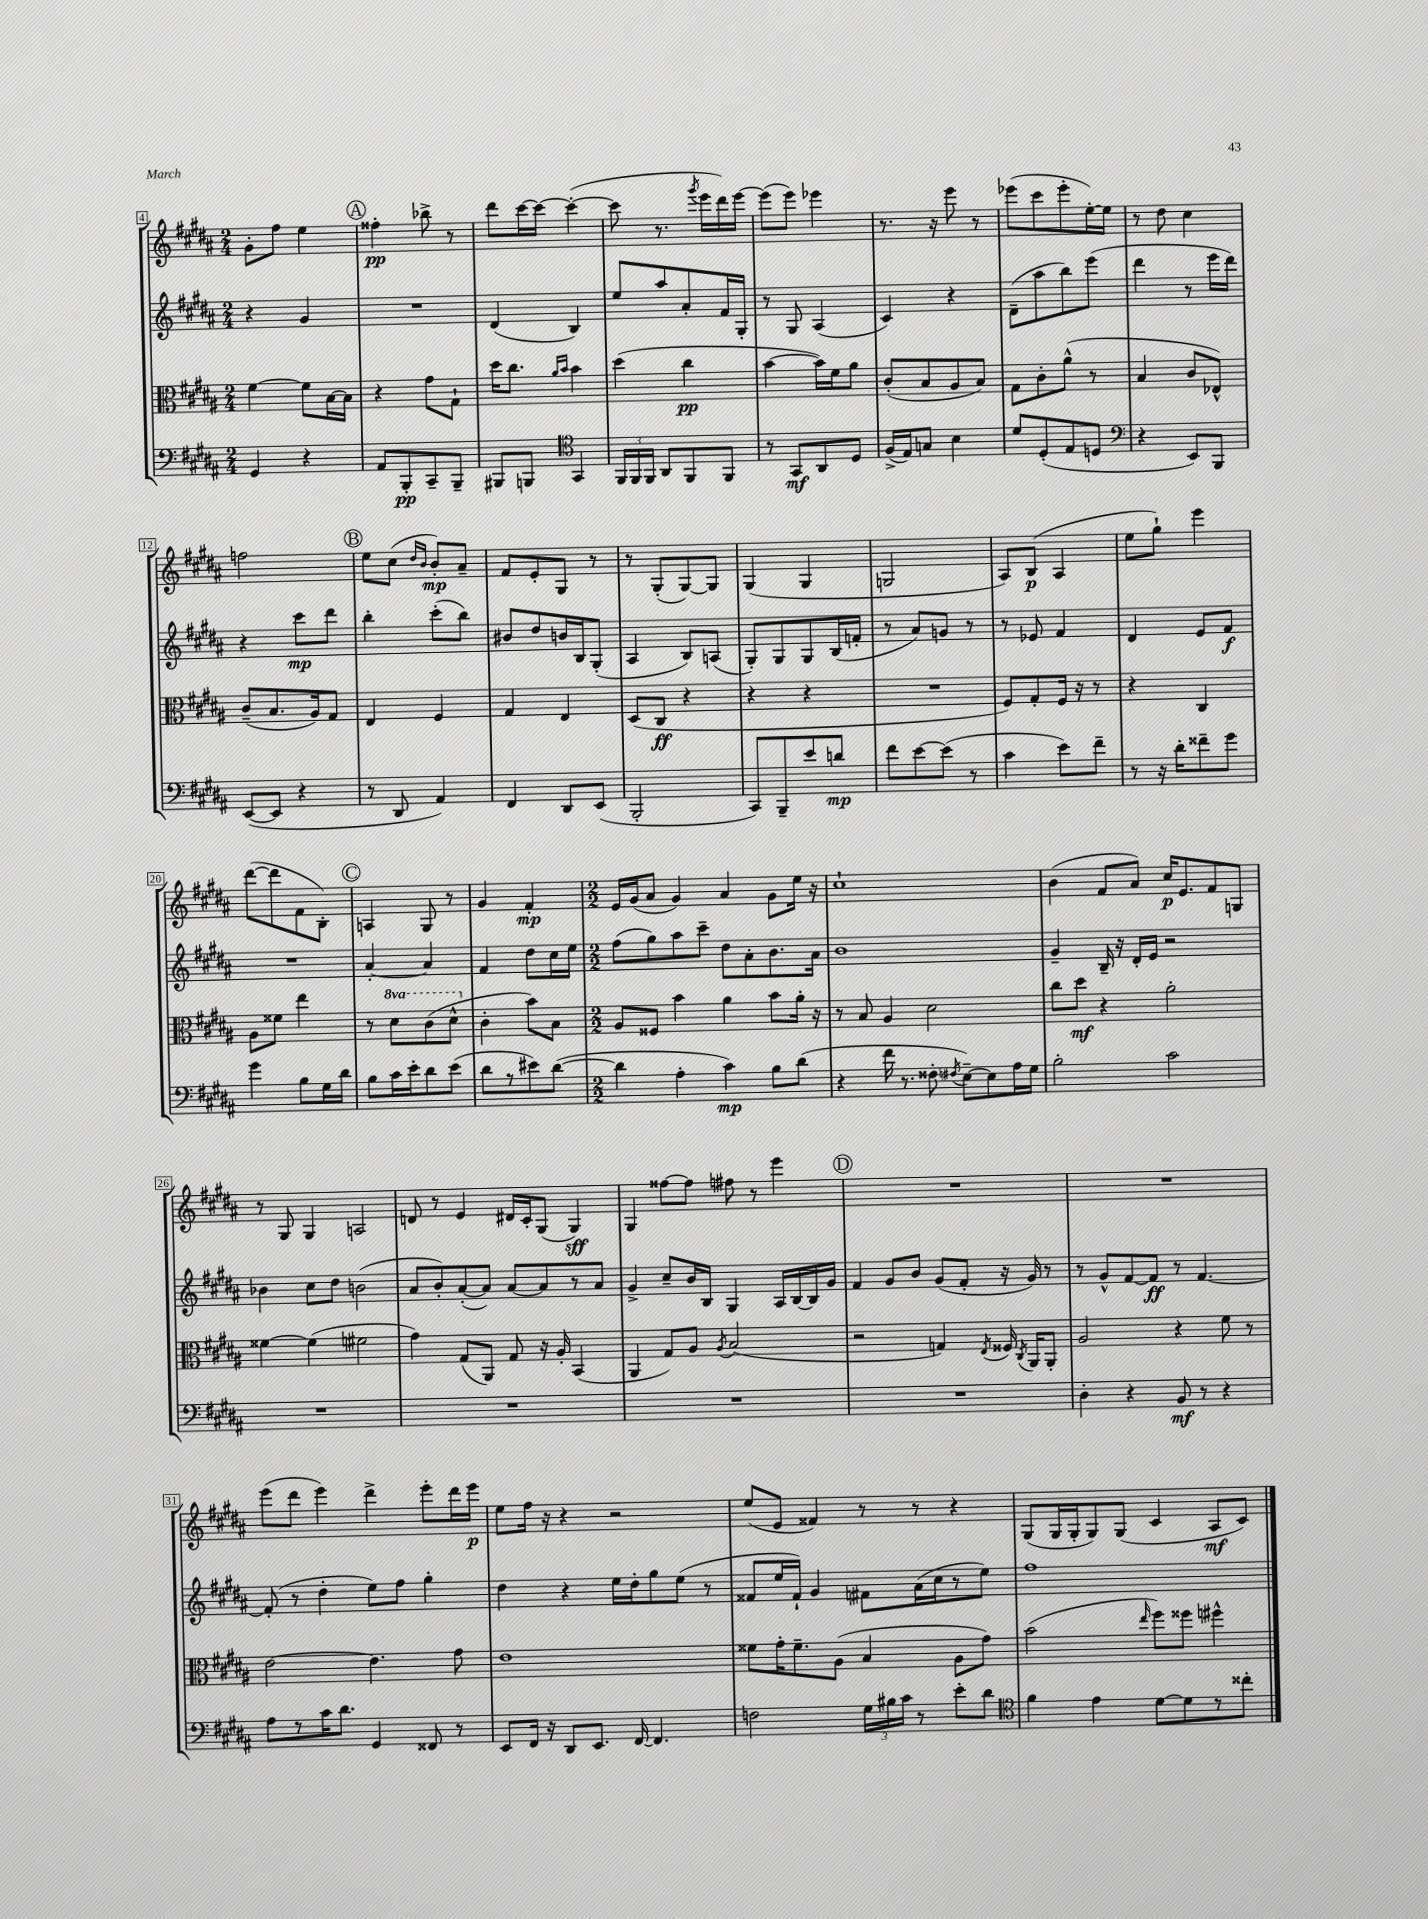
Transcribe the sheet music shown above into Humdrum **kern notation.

**kern	**dynam	**kern	**dynam	**kern	**dynam	**kern	**dynam
*part4	*part4	*part3	*part3	*part2	*part2	*part1	*part1
*staff4	*staff4	*staff3	*staff3	*staff2	*staff2	*staff1	*staff1
*clefF4	*	*clefC3	*	*clefG2	*	*clefG2	*
*k[f#c#g#d#a#]	*	*k[f#c#g#d#a#]	*	*k[f#c#g#d#a#]	*	*k[f#c#g#d#a#]	*
*M2/4	*	*M2/4	*	*M2/4	*	*M2/4	*
=4	=4	=4	=4	=4	=4	=4	=4
4GG#/	.	[4f#\	.	4r	.	8g#'\L	.
.	.	.	.	.	.	8ff#\J	.
4r	.	8f#\L]	.	4g#/	.	4ee\	.
.	.	[16B\L	.	.	.	.	.
.	.	16B\JJ]	.	.	.	.	.
!!LO:REH:place=s1:t=A
=5	=5	=5	=5	=5	=5	=5	=5
8AA#/L	.	4r	.	2r	.	4ff##X'\	pp
8BBB'/	pp	.	.	.	.	.	.
8CC#~/	.	8g#\L	.	.	.	8bb-X^\	.
8BBB~/J	.	8G#`\J	.	.	.	8r	.
=6	=6	=6	=6	=6	=6	=6	=6
8BBB#X/L	.	16dd#\KL	.	(4d#/	.	8ddd#\L	.
.	.	8.cc#\J	.	.	.	.	.
8BBBn/J	.	.	.	.	.	[16ccc#\L	.
.	.	.	.	.	.	16ccc#\JJ_	.
*clefC4	*	*	*	*	*	*	*
.	.	16qqa#/LL	.	.	.	.	.
.	.	16qqb/JJ	.	.	.	.	.
4GG#/	.	4b\	.	4B/)	.	(4ccc#'\_	.
=7	=7	=7	=7	=7	=7	=7	=7
24FF#/LL	.	(4dd#\	.	8ee/L	.	8ccc#\]	.
24FF#/	.	.	.	.	.	.	.
24FF#/JJ	.	.	.	.	.	.	.
8AA#/L	.	.	.	8aa#/	.	8.r	.
8FF#/	.	4cc#\	pp	8a#'/	.	.	.
.	.	.	.	.	.	8qggg#/	.
.	.	.	.	.	.	16eee\LL	.
8FF#/J	.	.	.	16f#/L	.	16ddd#\)	.
.	.	.	.	16G#'/JJ	.	[16eee\JJ	.
=8	=8	=8	=8	=8	=8	=8	=8
8r	.	[4b\	.	8r	.	(8eee\L]	.
8GG#/L	mf	.	.	8G#/	.	8eee\J)	.
8AA#/	.	16b\LL])	.	(4A#/	.	4eee-X\	.
.	.	16f#\J	.	.	.	.	.
8D#/J	.	8a#\J	.	.	.	.	.
=9	=9	=9	=9	=9	=9	=9	=9
(16F#^/LL	.	(8c#'/L	.	4c#/)	.	8.r	.
16E/J)	.	.	.	.	.	.	.
8Gn/J	.	8B/	.	.	.	.	.
.	.	.	.	.	.	16r	.
4B\	.	8A#/	.	4r	.	8eee\	.
.	.	8B/J)	.	.	.	8r	.
=10	=10	=10	=10	=10	=10	=10	=10
8d#/L	.	8G#\L	.	(8d#~\L	.	(8eee-X\L	.
(8D#'/	.	8c#'\	.	8aa#\	.	8ccc#\	.
8E/	.	(8a#^^\J	.	8bb\)	.	8eee-'\	.
8Dn/J	.	8r	.	(8eee\J	.	[16ee'\L)	.
.	.	.	.	.	.	16ee\JJ]	.
=11	=11	=11	=11	=11	=11	=11	=11
*clefF4	*	*	*	*	*	*	*
4r	.	4B/	.	4ddd#\	.	8r	.
.	.	.	.	.	.	8dd#\	.
8EE/L)	.	8c#/L	.	8r	.	4cc#\	.
8BBB/J	.	8E-X^^/J)	.	16eee\LL	.	.	.
.	.	.	.	16ddd#\JJ)	.	.	.
!!LO:LB:g=z
=12	=12	=12	=12	=12	=12	=12	=12
([8EE/L	.	(8c#~/L	.	4r	.	2ffn\	.
8EE/J]	.	8.B/	.	.	.	.	.
4r	.	.	.	8ccc#\L	mp	.	.
.	.	16A#/k)	.	.	.	.	.
.	.	8G#/J	.	8ddd#\J	.	.	.
!!LO:REH:place=s1:t=B
=13	=13	=13	=13	=13	=13	=13	=13
8r	.	4E/	.	4bb'\	.	8ee\L	.
8DD#/	.	.	.	.	.	(8cc#\J	.
.	.	.	.	.	.	16qqdd#/LL	.
.	.	.	.	.	.	16qqb/JJ	.
4AA#/)	.	4F#/	.	(8ccc#'\L	.	8b'/L)	mp
.	.	.	.	8bb\J)	.	8a#~/J	.
=14	=14	=14	=14	=14	=14	=14	=14
4FF#/	.	4G#/	.	8b#X/L	.	8f#/L	.
.	.	.	.	8dd#/	.	8e'/	.
8DD#/L	.	4E/	.	16bn/L	.	8G#/J	.
.	.	.	.	16B/J	.	.	.
(8EE/J	.	.	.	(8G#'/J	.	8r	.
=15	=15	=15	=15	=15	=15	=15	=15
2BBB'/	.	(8D#/L	.	4A#/	.	8r	.
.	.	8C#/J	ff	.	.	(8G#'/L	.
.	.	4r	.	8B/L)	.	[8G#/)	.
.	.	.	.	(8An/J	.	8G#/J]	.
=16	=16	=16	=16	=16	=16	=16	=16
8CC#/L)	.	4r	.	8G#'/L)	.	(4G#/	.
8BBB~/	.	.	.	8G#/	.	.	.
8e/	.	4r	.	8G#/	.	4G#/	.
8dn/J	mp	.	.	(16B/L	.	.	.
.	.	.	.	16fn'/JJ	.	.	.
=17	=17	=17	=17	=17	=17	=17	=17
8f#\L	.	2r	.	8r	.	2Gn/	.
[8e\	.	.	.	8a#/L)	.	.	.
(8e\J]	.	.	.	8gn/J	.	.	.
8r	.	.	.	8r	.	.	.
=18	=18	=18	=18	=18	=18	=18	=18
4c#\	.	8F#/L)	.	8r	.	8A#/L)	.
.	.	8G#'/	.	8e-X/	.	(8B/J	p
8e\L)	.	16F#/Jk	.	4f#/	.	4A#/	.
.	.	16r	.	.	.	.	.
8f#~\J	.	8r	.	.	.	.	.
=19	=19	=19	=19	=19	=19	=19	=19
8r	.	4r	.	4d#/	.	8ee\L	.
16r	.	.	.	.	.	8gg#`\J)	.
16d#'\KL	.	.	.	.	.	.	.
8f##X~\	.	4C#/	.	8e/L	.	4eee\	.
8g#\J	.	.	.	8f#/J	f	.	.
!!LO:LB:g=z
=20	=20	=20	=20	=20	=20	=20	=20
4g#\	.	8A#\L	.	2r	.	([8ddd#\L	.
.	.	8f##X\J	.	.	.	8ddd#\]	.
8B\L	.	4ee\	.	.	.	8f#\	.
16G#\L	.	.	.	.	.	8B'\J)	.
16d#\JJ	.	.	.	.	.	.	.
!!LO:REH:place=s1:t=C
=21	=21	=21	=21	=21	=21	=21	=21
8B\L	.	8r	.	[4a#'/	.	4An/	.
*	*	*8va	*	*	*	*	*
16c#\L	.	8dd#\L	.	.	.	.	.
16e'\J	.	.	.	.	.	.	.
8d#\	.	(8cc#\	.	4a#/]	.	8G#/	.
(8e\J	.	8dd#^^\J	.	.	.	8r	.
=22	=22	=22	=22	=22	=22	=22	=22
*	*	*X8va	*	*	*	*	*
8d#\L	.	4c#'\	.	4f#/	.	4g#/	.
8r	.	.	.	.	.	.	.
8e#X\)	.	8b\L)	.	8dd#\L	.	4f#'/	mp
([8d#\J	.	8B\J	.	16cc#\L	.	.	.
.	.	.	.	16ee\JJ	.	.	.
=23	=23	=23	=23	=23	=23	=23	=23
*M2/2	*	*M2/2	*	*M2/2	*	*M2/2	*
4d#\]	.	8A#/L	.	(8ff#\L	.	16e/LL	.
.	.	.	.	.	.	(16g#/J	.
.	.	8F##X/J	.	8gg#\)	.	8a#/J	.
4A#'\	.	4b\	.	8aa#\	.	4g#/)	.
.	.	.	.	8ccc#~\J	.	.	.
4c#\)	mp	4a#\	.	8dd#\L	.	4a#/	.
.	.	.	.	8a#'\	.	.	.
8B\L	.	8b\L	.	8.b\	.	8g#\L	.
(8d#\J	.	16a#'\Jk	.	.	.	16ee\Jk	.
.	.	16r	.	16a#\Jk	.	16r	.
=24	=24	=24	=24	=24	=24	=24	=24
4r	.	8r	.	1b	.	1cc#`	.
.	.	8B/	.	.	.	.	.
16f#\	.	4A#/	.	.	.	.	.
8.r	.	.	.	.	.	.	.
8F##X'\	.	2d#\	.	.	.	.	.
8qF#X/	.	.	.	.	.	.	.
[8E~\L)	.	.	.	.	.	.	.
8E\]	.	.	.	.	.	.	.
16A#\L	.	.	.	.	.	.	.
16G#\JJ	.	.	.	.	.	.	.
=25	=25	=25	=25	=25	=25	=25	=25
2B'\	.	8cc#\L	.	4g#~/	.	(4b\	.
.	.	8dd#\J	mf	.	.	.	.
.	.	4r	.	16B~/	.	8f#/L	.
.	.	.	.	16r	.	.	.
.	.	.	.	16d#'/LL	.	8a#/J)	.
.	.	.	.	16e/JJ	.	.	.
2c#\	.	2a#'\	.	2r	.	16cc#/KL	p
.	.	.	.	.	.	8.e/	.
.	.	.	.	.	.	8f#/	.
.	.	.	.	.	.	8Gn/J	.
!!LO:LB:g=z
=26	=26	=26	=26	=26	=26	=26	=26
1r	.	[4f##X\	.	4b-X\	.	8r	.
.	.	.	.	.	.	8G#/	.
.	.	(4f##\]	.	8cc#\L	.	4G#/	.
.	.	.	.	8dd#\J	.	.	.
.	.	2f#X\	.	(2bn\	.	2An/	.
=27	=27	=27	=27	=27	=27	=27	=27
1r	.	4g#\)	.	8a#/L	.	8dn/	.
.	.	.	.	8b'/)	.	8r	.
.	.	(8G#/L	.	([8a#'/	.	4e/	.
.	.	8AA#/J)	.	8a#/J])	.	.	.
.	.	8G#/	.	[8a#/L	.	16d#X/LL	.
.	.	.	.	.	.	16c#'/J	.
.	.	16r	.	8a#/]	.	(8G#/J	.
.	.	16A#'/	.	.	.	.	.
.	.	(4BB/	.	8r	.	4G#/)	sff
.	.	.	.	8a#/J	.	.	.
=28	=28	=28	=28	=28	=28	=28	=28
1r	.	4AA#/	.	4g#^/	.	4G#/	.
.	.	8G#/L)	.	8cc#~/L	.	[8ff##X\L	.
.	.	8A#/J	.	16b/L	.	8ff##\J]	.
.	.	.	.	16B/JJ	.	.	.
.	.	8qA#/	.	.	.	.	.
.	.	(2B/	.	4G#/	.	8ff#X\	.
.	.	.	.	.	.	8r	.
.	.	.	.	16A#/LL	.	4eee\	.
.	.	.	.	[16B/	.	.	.
.	.	.	.	16B/]	.	.	.
.	.	.	.	16g#/JJ	.	.	.
!!LO:REH:place=s1:t=D
=29	=29	=29	=29	=29	=29	=29	=29
1r	.	2r	.	4f#/	.	1r	.
.	.	.	.	8g#/L	.	.	.
.	.	.	.	8b/J	.	.	.
.	.	4Gn/)	.	(8g#/L	.	.	.
.	.	.	.	8f#'/J	.	.	.
.	.	8qE/	.	.	.	.	.
.	.	16F##X/	.	16r	.	.	.
.	.	8qC#/	.	.	.	.	.
.	.	16AA#/KL	.	16g#/)	.	.	.
.	.	8AA#'/J	.	8r	.	.	.
=30	=30	=30	=30	=30	=30	=30	=30
4D#'\	.	2A#/	.	8r	.	1r	.
.	.	.	.	8g#^^/L	.	.	.
4r	.	.	.	[8f#/	.	.	.
.	.	.	.	8f#/J]	ff	.	.
8BB/	mf	4r	.	8r	.	.	.
8r	.	.	.	[4.f#/	.	.	.
4r	.	8f#\	.	.	.	.	.
.	.	8r	.	.	.	.	.
!!LO:LB:g=z
=31	=31	=31	=31	=31	=31	=31	=31
8A#\L	.	[2e\	.	(8f#'/]	.	(8eee\L	.
8r	.	.	.	8r	.	8ddd#\J	.
16c#\K	.	.	.	4dd#'\	.	4eee\)	.
8.d#\J	.	.	.	.	.	.	.
4GG#/	.	4.e\]	.	8ee\L)	.	4ddd#^\	.
.	.	.	.	8ff#\J	.	.	.
8FF##X/	.	.	.	4gg#'\	.	8eee'\L	.
8r	.	8g#\	.	.	.	16ddd#\L	.
.	.	.	.	.	.	16eee\JJ	p
=32	=32	=32	=32	=32	=32	=32	=32
8EE/L	.	1e	.	4dd#\	.	8ee\L	.
16FF#/Jk	.	.	.	.	.	16ff#\Jk	.
16r	.	.	.	.	.	16r	.
8DD#/L	.	.	.	4r	.	4r	.
8.EE/J	.	.	.	.	.	.	.
.	.	.	.	16ee\LL	.	2r	.
[16FF#/	.	.	.	16dd#'\J	.	.	.
4.FF#/]	.	.	.	8gg#\	.	.	.
.	.	.	.	(8ee\J	.	.	.
.	.	.	.	8r	.	.	.
=33	=33	=33	=33	=33	=33	=33	=33
2Fn\	.	8f##X\L	.	8f##X/L	.	(8ee/L	.
.	.	16g#'\K	.	16ee/L	.	8e/J	.
.	.	8.f##~\	.	16f##`/JJ)	.	.	.
.	.	.	.	4g#/	.	4f##X/)	.
.	.	(8A#\J	.	.	.	.	.
24G#\LL	.	4B/	.	8f#X\L	.	8r	.
24B#X\	.	.	.	.	.	.	.
24c#\JJ	.	.	.	.	.	.	.
8r	.	.	.	(16a#\L	.	8r	.
.	.	.	.	16cc#\J	.	.	.
8e'\L	.	8A#\L	.	8r	.	4r	.
8d#\J	.	8g#\J)	.	8ee\J)	.	.	.
=34	=34	=34	=34	=34	=34	=34	=34
*clefC4	*	*	*	*	*	*	*
4f#\	.	(2b\	.	1ff#	.	(8G#/L	.
.	.	.	.	.	.	16G#/L	.
.	.	.	.	.	.	16G#'/J	.
4e\	.	.	.	.	.	8G#/)	.
.	.	.	.	.	.	(8G#/J	.
.	.	16qqee/	.	.	.	.	.
[8d#\L	.	8ff#\L)	.	.	.	4c#/	.
8d#\]	.	8ff##X\J	.	.	.	.	.
8r	.	4ff#X^^\	.	.	.	8A#/L	mf
8cc##X'\J	.	.	.	.	.	8c#/J)	.
==	==	==	==	==	==	==	==
*-	*-	*-	*-	*-	*-	*-	*-
